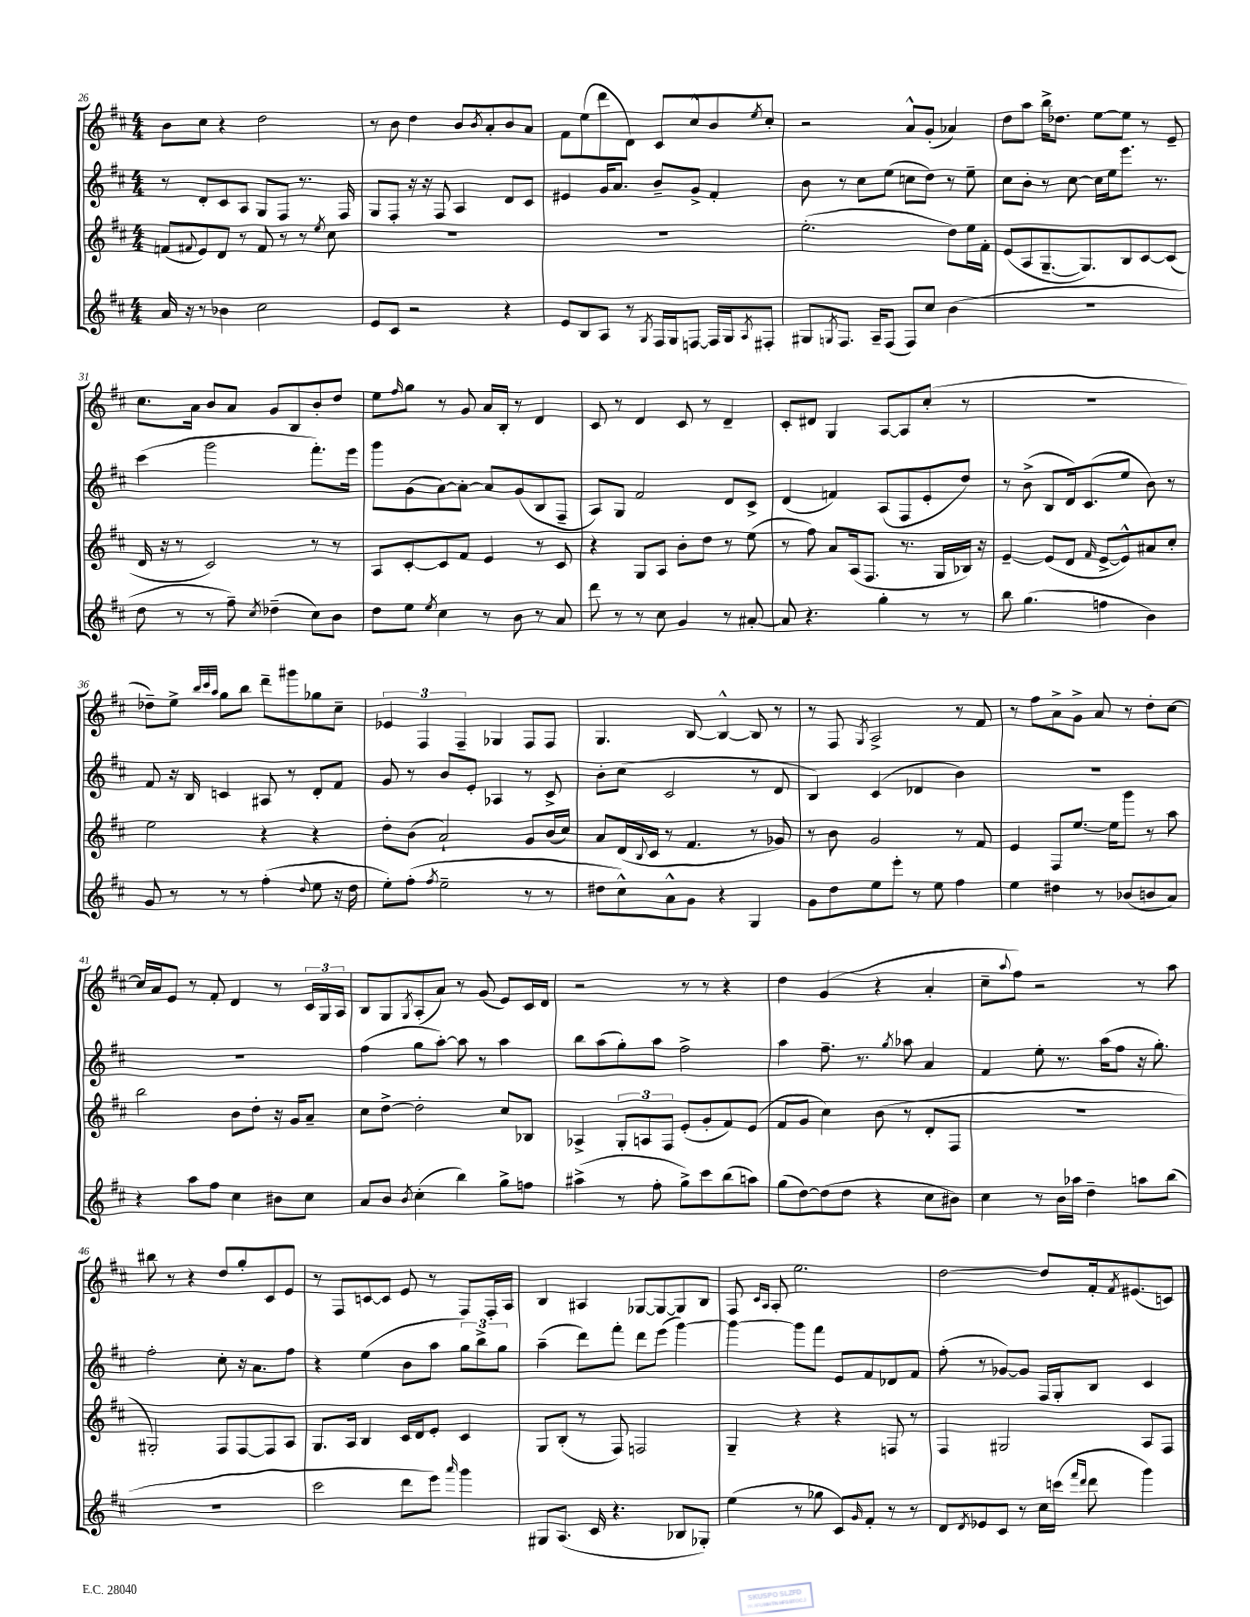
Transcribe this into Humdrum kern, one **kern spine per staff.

**kern	**kern	**kern	**kern
*part4	*part3	*part2	*part1
*staff4	*staff3	*staff2	*staff1
*clefG2	*clefG2	*clefG2	*clefG2
*k[f#c#]	*k[f#c#]	*k[f#c#]	*k[f#c#]
*M4/4	*M4/4	*M4/4	*M4/4
=26	=26	=26	=26
16a/	(8fn/L	8r	8b\L
16r	.	.	.
.	8qqf#X/	.	.
8r	8e/)	8d'/L	8cc#\J
4b-X\	8d/J	8c#/	4r
.	8r	8A/J	.
2cc#\	8f#/	8G/L	2dd\
.	8r	8F#/J	.
.	8r	8.r	.
.	8qee/	.	.
.	8cc#\	.	.
.	.	16F#/	.
=27	=27	=27	=27
8e/L	1r	8G/L	8r
8c#/J	.	8F#'/J	8b\
2r	.	16r	4dd\
.	.	16r	.
.	.	8F#/	.
.	.	4A/	8b/L
.	.	.	8qb/
.	.	.	8a'/
4r	.	8d/L	8b/
.	.	8c#/J	8a/J
=28	=28	=28	=28
8e/L	1r	4e#X/	8f#\L
8B/	.	.	(8ee\
8A/J	.	16g/KL	8ddd\
.	.	8.a/J	.
8r	.	.	8d\J)
8qG/	.	.	.
16F#/LL	.	8b~/L	8c#/L
16G/J	.	.	.
[8Fn/J	.	8g^/J	8cc#^^/
16F/LL]	.	4f#'/	8b/
16G/J	.	.	.
8qA/	.	.	8qee/
8F#X'/J	.	.	8cc#'/J
=29	=29	=29	=29
8G#X/L	(2.ee'\	8b\	2r
8qGn/	.	.	.
8.F#/J	.	8r	.
.	.	8cc#\L	.
16A~/KL	.	.	.
(8F#/J	.	(8ee\J	.
8F#/L)	.	8ccn\L	8a^^/L
8cc#/J	.	8dd\J)	(8g'/J
(4b\	8dd\L)	8r	4a-X/)
.	16ee\L	8ee~\	.
.	16f#'\JJ	.	.
=30	=30	=30	=30
1r	(8e/L	8cc#\L	8dd\L
.	8A/	8b'\J	8aa\J
.	[8.G~/	8r	16bb^\KL
.	.	.	8.dd-X\J
.	.	[8cc#\	.
.	8.G/])	.	.
.	.	16cc#\LL]	[8ee\L
.	.	16ee\J	.
.	8B/	8.eee\J	8ee\J]
.	[8c#/	.	8r
.	.	8.r	.
.	(8c#/J]	.	8e~/
!!LO:LB:g=z
=31	=31	=31	=31
8dd\	16d/	(4ccc#\	8.cc#\L
.	16r	.	.
8r	8r	.	.
.	.	.	16a\Jk
8r	2c#/)	2ggg\	8b/L
8ff#~\)	.	.	8a/J
8qcc#/	.	.	.
(4dd-X~\	.	.	8g/L
.	.	.	8B/
8cc#\L)	8r	8.fff#'\L)	8b'/
8b\J	8r	.	8dd/J
.	.	16eee\Jk	.
=32	=32	=32	=32
8dd\L	8A/L	8ggg\L	8ee\L
.	.	.	16qqff#/
8ee\J	[8c#'/	(8g\	8gg\J
8qee/	.	.	.
4cc#\	8c#/]	[8a\)	8r
.	8f#/J	8a'\J_	8g/
8r	4e/	8a/L]	16a/LL
.	.	.	16B'/JJ
8b\	.	(8g/	8r
8r	8r	8B/	4d/
8a/	8c#/	8F#~/J	.
=33	=33	=33	=33
8ddd\	4r	8A/L)	8c#/
8r	.	8G/J	8r
8r	8G/L	2f#/	4d/
8cc#\	8A/J	.	.
4g/	8b'\L	.	8c#/
.	8dd\J	.	8r
8r	8r	8d/L	4d~/
[8a#X'/	(8ee\	8c#^/J	.
=34	=34	=34	=34
8a#/]	8r	(4d/	8c#'/L
4.r	8ff#\)	.	8d#X/J
.	8a/L	4fn/)	4G/
.	(16A/k	.	.
.	8.F#/J	.	.
4gg'\	.	(8A/L	[8A/L
.	8.r	8F#/	8A/]
8r	.	8e'/	(8cc#'/J
.	16G/LL	.	.
8r	16B-X/JJ)	8dd/J)	8r
.	16r	.	.
=35	=35	=35	=35
8bb\	[4e~/	8r	1r
(4.gg\	.	(8b^\	.
.	(8e/L]	8B/L	.
.	8d/J	16d/k)	.
.	.	(8.c#/	.
.	16qqf#/	.	.
4ffn\	[8e^/L	.	.
.	8e^^/])	8ee/J	.
4b\)	8a#X/	8b\)	.
.	8cc#'/J	8r	.
!!LO:LB:g=z
=36	=36	=36	=36
8g/	2ee\	8f#/	8dd-X~\L)
8r	.	16r	8ee^\J
.	.	16B/	.
.	.	.	32qqbb/LLL
.	.	.	32qqccc#/
.	.	.	32qqaa/JJJ
8r	.	4cn/	8gg\L
8r	.	.	8bb\J
(4ff#'\	4r	8A#X/	8ddd~\L
.	.	8r	8ggg#X\
8qqdd/	.	.	.
8ee\	4r	8d'/L	8gg-X\
16r	.	8f#/J	8cc#~\J
16dd\	.	.	.
=37	=37	=37	=37
8ee'\L)	8dd'\L	8g/	6e-X/
(8ff#'\J	(8b\J	8r	.
.	.	.	6F#/
8qff#/	.	.	.
2ee~\	2a`/)	8b/L	.
.	.	.	6F#~/
.	.	8e'/J	.
.	.	4A-X/	4G-X/
8r	8g/L	8r	8F#/L
8r	(16b/L	8c#^/	8F#/J
.	16cc#/JJ)	.	.
=38	=38	=38	=38
8dd#X\L	8a/L	8b'\L	4.G/
8cc#^^\)	(16d/L	(8cc#\J	.
.	8qqB/	.	.
.	16c#/JJ	.	.
8a^^\	8r	2c#/	.
8g\J	4.f#/	.	[8B/
4r	.	.	4B^^/_
4G/	8r	8r	8B/]
.	8g-X/)	8d/	8r
=39	=39	=39	=39
8g\L	8r	4B/)	8r
8dd\	8b\	.	8F#/
.	.	.	8qG/
8ee\	2g/	(4c#/	2A^/
8eee'\J	.	.	.
8r	.	4d-X/	.
8ee\	.	.	.
4ff#\	8r	4b\)	8r
.	8f#/	.	8f#/
=40	=40	=40	=40
4ee\	4e/	1r	8r
.	.	.	8ff#\L
4dd#X\	8F#/L	.	8a^\
.	[8.ee/J	.	8g^\J
8r	.	.	8a/
.	16ee\KL]	.	.
(8b-X/L	8ggg\J	.	8r
8bn/	8r	.	8dd'\L
8a/J)	8aa\	.	[8cc#\J
!!LO:LB:g=z
=41	=41	=41	=41
4r	2bb\	1r	16cc#/LL]
.	.	.	16a/J
.	.	.	8e/J
8aa\L	.	.	8r
8ff#\J	.	.	8f#'/
4cc#\	8b\L	.	4d/
.	8dd'\J	.	.
8b#X\L	16r	.	8r
.	16g/KL	.	.
8cc#\J	8a~/J	.	24c#/LL
.	.	.	24G/
.	.	.	24A/JJ
=42	=42	=42	=42
8a/L	8cc#\L	(4ff#\	8B/L
8b/J	[8dd^\J	.	8G/
8qb/	.	.	8qG/
(4cc#'\	2dd'\]	8gg\L	(8A'/
.	.	[8aa'\J)	8a/J)
4bb\)	.	8aa\]	8r
.	.	8r	(8g/
8gg^\L	8cc#/L	4aa\	8e/L)
8ffn\J	8B-X/J	.	16c#/L
.	.	.	16d/JJ
=43	=43	=43	=43
(4aa#X^\	4A-X^/	8bb\L	2r
.	.	(8aa\	.
8r	12G'/L	8gg'\)	.
.	12An/	.	.
8ff#'\	.	8aa\J	.
.	12F#/J	.	.
8gg^\L)	(8e'/L	2ff#^\	8r
8ccc#\	8g'/	.	8r
(8bb\	8f#/)	.	4r
8aan\J)	(8e/J	.	.
=44	=44	=44	=44
(8gg\L	8f#/L	4aa\	4dd\
[8dd\)	8g/J	.	.
(8dd\]	4cc#\)	8.ff#~\	(4g/
8dd\J	.	.	.
.	.	8.r	.
4r	(8b\	.	4r
.	.	8qgg/	.
.	8r	8aa-X\	.
8cc#\L	8d'/L	4a/	4a'/
8b#X\J)	8F#/J	.	.
=45	=45	=45	=45
4cc#\	1r	4f#/	8cc#~\L
.	.	.	8qqaa/
.	.	.	8ff#\J)
8r	.	8ee'\	2r
16b\LL	.	8.r	.
16aa-X\JJ	.	.	.
4dd~\	.	.	.
.	.	(16aa\KL	.
.	.	8ff#\J	.
8aan\L	.	16r	8r
.	.	8.gg'\)	.
(8bb\J	.	.	8aa\
!!LO:LB:g=z
=46	=46	=46	=46
1r	2G#X'/)	2ff#'\	8bb#X\
.	.	.	8r
.	.	.	4r
.	8F#/L	8cc#'\	8dd/L
.	[8F#/	16r	8gg'/
.	.	8.a\L	.
.	8F#/]	.	8c#/
.	8A/J	8ff#\J	8e/J
=47	=47	=47	=47
2ccc#\	8.G/L	4r	8r
.	.	.	8F#/L
.	16A/Jk	.	.
.	4B/	(4ee\	[8cn/
.	.	.	8c/J]
8ddd\L	16c#/LL	8b\L	8e/
.	16d/J	.	.
8eee\J)	8e'/J	8aa\J	8r
16qqaaa/	.	.	.
4ggg\	4c#/	12gg\L)	8F#/L
.	.	12bb^\	.
.	.	.	16F#'/L
.	.	12gg\J	.
.	.	.	16A/JJ
=48	=48	=48	=48
8G#X/L	8G/L	(4aa~\	4B/
(8.A/J	(8B'/J	.	.
.	8r	8ddd\L)	4A#X/
16c#/	.	.	.
4.r	8F#/)	8fff#'\J	.
.	2Fn/	8ddd\L	[8G-X/L
.	.	(8eee\J	8G-/_
8B-X/L	.	[4ggg\)	8G-/]
8G-X'/J)	.	.	8B/J
=49	=49	=49	=49
(4ee\	4G~/	4ggg\_	8F#/
.	.	.	16qqc#/LL
.	.	.	16qqA/JJ
.	.	.	8A'/
8r	4r	8ggg\L]	2.ee\
8gg-X\	.	8fff#\J	.
8c#/L)	4r	8e/L	.
16qqg/	.	.	.
8f#'/J	.	8f#/	.
8r	8Fn/	8d-X/	.
8r	8r	8f#/J	.
=50	=50	=50	=50
8d/L	4F#/	(8ff#'\	[2dd\
8qd/	.	.	.
8e-X/	.	8r	.
8c#/J	2G#X/	[8g-X/L)	.
8r	.	8g-/J]	.
16cc#\LL	.	16F#/LL	8dd/L]
(16cccn\JJ	.	16G'/J	.
16qqfff#/LL	.	.	.
16qqddd/JJ	.	.	.
8ddd\	.	8B/J	16f#'/k
.	.	.	8qf#/
.	.	.	(8.e#X/
4ggg\)	8A/L	4c#/	.
.	8F#/J	.	8cn/J)
==	==	==	==
*-	*-	*-	*-
